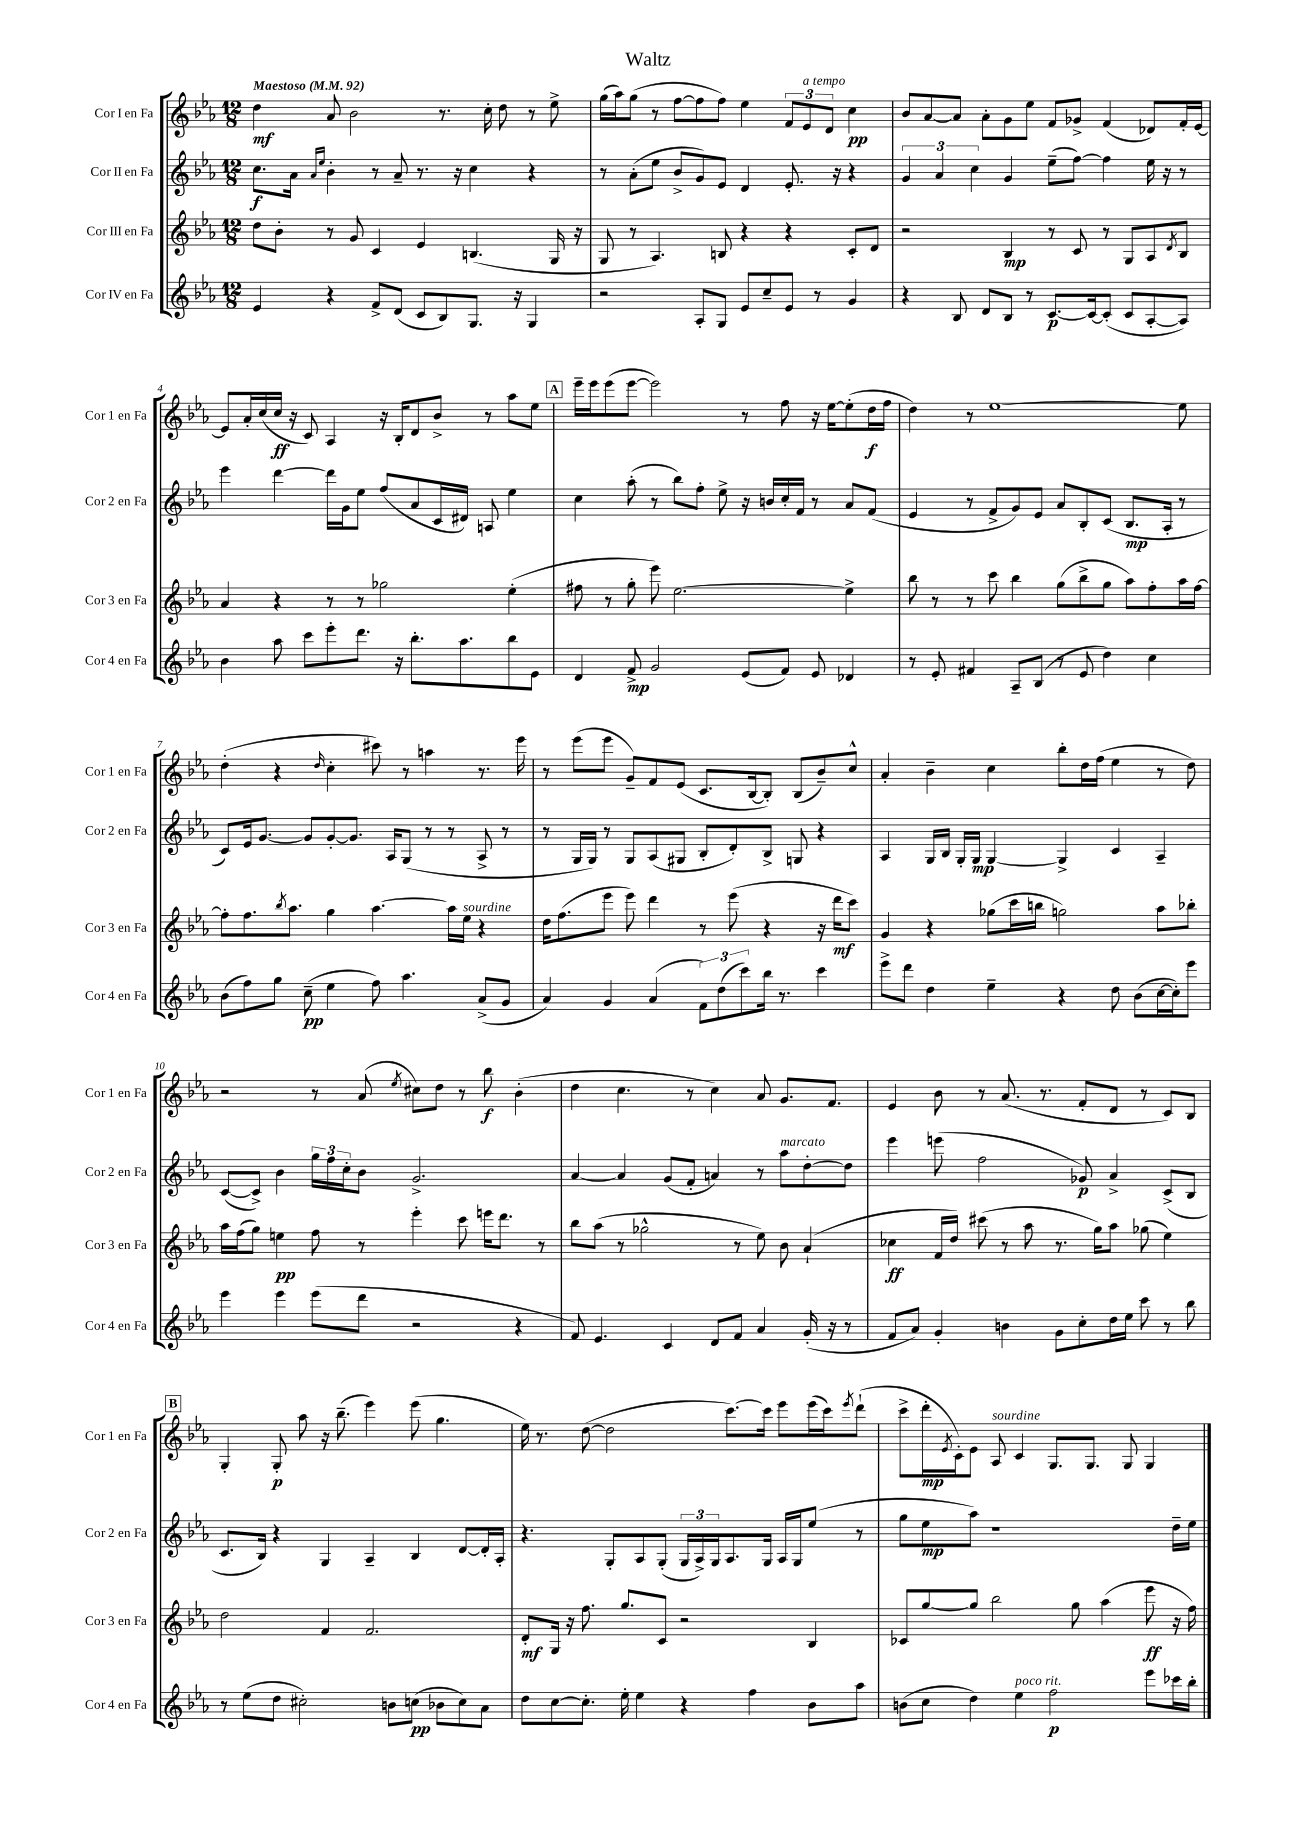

**kern	**kern	**kern	**kern
*staff4	*staff3	*staff2	*staff1
*clefG2	*clefG2	*clefG2	*clefG2
*k[b-e-a-]	*k[b-e-a-]	*k[b-e-a-]	*k[b-e-a-]
*M12/8	*M12/8	*M12/8	*M12/8
*MM92	*MM92	*MM92	*MM92
4e-	8dd	8.cc	4dd
.	8b-'	.	.
.	.	16a-	.
.	.	16qqa-	.
.	.	16qqee-	.
4r	8r	4b-'	8a-
.	8g	.	2b-
8f^	4c	8r	.
(8d	.	8a-~	.
8c	4e-	8.r	.
8B-)	.	.	8.r
.	.	16r	.
8.G	(4.B	4cc	.
.	.	.	16cc'
.	.	.	8dd
16r	.	.	.
4G	.	4r	8r
.	16G	.	8ee-^
.	16r	.	.
=	=	=	=
2r	8G	8r	(16gg
.	.	.	16aa-)
.	8r	(8a-'	(8gg
.	4.A-)	8ee-	8r
.	.	8b-^	[8ff
8A-'	.	8g)	8ff]
8G	8B	8e-	8ff)
8e-	4r	4d	4ee-
8cc~	.	.	.
8e-	4r	8.e-'	12f
.	.	.	12e-
8r	.	.	.
.	.	.	12d
.	.	16r	.
4g	8c'	4r	4cc
.	8d	.	.
=	=	=	=
4r	2r	6g	8b-
.	.	.	[8a-
.	.	6a-	.
8B-	.	.	8a-]
.	.	6cc	.
8d	.	.	8a-'
8B-	4B-	4g	8g
8r	.	.	8ee-
[8.c	8r	(8ee-~	8f
.	8c	[8ff)	8g-^
16c_	.	.	.
(8c']	8r	4ff]	(4f
8c	8G	.	.
[8A-'	8A-	16ee-	8d-)
.	.	16r	.
.	8qd	.	.
8A-])	8B-	8r	16f'
.	.	.	[16e-
=	=	=	=
4b-	4a-	4eee-	8e-]
.	.	.	16a-'
.	.	.	(16cc
8aa-	4r	[4ddd	16cc
.	.	.	16r
8ccc	.	.	8c)
8eee-'	8r	16ddd]	4A-
.	.	16g	.
8.ddd	8r	8ee-	.
.	2gg-	(8ff	16r
16r	.	.	16B-'
8.bb-'	.	8a-	8d
.	.	16c	8b-^
8.aa-	.	16d#)	.
.	.	8A	8r
8bb-	(4ee-'	4ee-	8aa-
8e-	.	.	8ee-
=	=	=	=
4d	8ff#	4cc	16eee-~
.	.	.	16eee-
.	8r	.	(8eee-
8f^	8gg'	(8aa-'	[8eee-
2g	8eee-)	8r	2eee-])
.	[2.ee-	8bb-)	.
.	.	8ff'	.
.	.	8ee-^	.
(8e-	.	16r	8r
.	.	16b	.
8f)	.	16cc'	8ff
.	.	16f	.
8e-	.	8r	16r
.	.	.	[16ee-
4d-	4ee-^]	8a-	(8ee-']
.	.	(8f	16dd
.	.	.	16ff
=	=	=	=
8r	8bb-	4e-	4dd)
8e-'	8r	.	.
4f#	8r	8r	8r
.	8ccc	8f^	[1ee-
8A-~	4bb-	8g)	.
(8B-	.	8e-	.
8r	(8gg	8a-	.
8e-	8bb-^	8B-'	.
4dd)	8gg	(8c	.
.	8aa-)	8.B-	.
4cc	8ff'	.	.
.	.	16A-'	.
.	16aa-	8r	8ee-]
.	[16ff	.	.
=	=	=	=
(8b-	8ff']	8c)	(4dd'
8ff)	8.ff	16e-	.
.	.	[8.g	.
8gg	.	.	4r
.	8qbb-	.	.
.	8.aa-	.	.
(8cc~	.	8g]	.
.	.	.	16qqdd
4ee-	4gg	[8g'	4cc'
.	.	8.g]	.
8ff)	[4.aa-	.	8ccc#)
.	.	16A-	.
4.aa-	.	(8G	8r
.	.	8r	4aa
.	16aa-]	8r	.
.	16ee-	.	.
(8a-^	4r	8A-^	8.r
8g	.	8r	.
.	.	.	16eee-
=	=	=	=
4a-)	16dd	8r	8r
.	(8.ff	.	.
.	.	16G	(8eee-
.	.	16G)	.
4g	8eee-	8r	8eee-
.	8eee-)	8G	8g~)
(4a-	4ddd	(8A-	8f
.	.	8G#	(8e-
12f)	8r	8B-'	8.c
(12dd	.	.	.
.	(8eee-	8d')	.
12ccc)	.	.	.
.	.	.	[16B-
16bb-	4r	8B-^	8B-'])
8.r	.	.	.
.	.	8G	(8B-
4ccc	16r	4r	8b-~)
.	16ddd	.	.
.	8ccc)	.	8cc^^
=	=	=	=
8eee-^	4g	4A-	4a-'
8ddd	.	.	.
4dd	4r	16G	4b-~
.	.	16B-	.
.	.	16G'	.
.	.	16G	.
4ee-~	(8gg-	[4G	4cc
.	16ccc	.	.
.	16bb	.	.
4r	2gg)	4G^]	8bb-'
.	.	.	16dd
.	.	.	(16ff
8dd	.	4c	4ee-
(8b-	.	.	.
[16cc	8aa-	4A-~	8r
16cc'])	.	.	.
8eee-	8bb-'	.	8dd)
=	=	=	=
4eee-	16aa-	([8c	2r
.	(16ff	.	.
.	8gg)	8c^])	.
4eee-	4ee	4b-	.
(8eee-	8ff	24gg	8r
.	.	24ff	.
.	.	24cc'	.
8ddd	8r	8b-	(8a-
.	.	.	8qee-
2r	4eee-'	2.g^	8cc#)
.	.	.	8dd
.	8ccc	.	8r
.	16eee	.	8bb-
.	8.ddd	.	.
4r	.	.	(4b-'
.	8r	.	.
=	=	=	=
8f)	8bb-	[4a-	4dd
4.e-	(8aa-	.	.
.	8r	4a-]	4.cc
.	2gg-^^	.	.
4c	.	(8g	.
.	.	8f'	8r
8d	.	4a)	4cc)
8f	8r	.	.
4a-	8ee-)	8r	8a-
.	8b-	8aa-	8.g
(16g'	(4a-`	[8dd'	.
16r	.	.	8.f
8r	.	8dd]	.
=	=	=	=
8f	4cc-	4eee-	4e-
8a-)	.	.	.
4g'	16f	(8eee	8b-
.	16dd)	.	.
.	(8ccc#	2ff	8r
4b	8r	.	(8.a-
.	8aa-	.	.
.	.	.	8.r
8g	8.r	.	.
8cc'	.	8g-)	8f'
.	16gg)	.	.
16dd	8aa-	4a-^	8d
16ee-	.	.	.
8ccc	(8gg-	.	8r
8r	4ee-)	(8c^	8c)
8bb-	.	8B-	8B-
=	=	=	=
8r	2dd	8.c	4G'
(8ee-	.	.	.
.	.	16B-)	.
8dd	.	4r	8G'
2cc#')	.	.	8aa-
.	4f	4G	16r
.	.	.	(8.bb-~
.	2.f	4A-~	4eee-)
8b	.	.	.
(8cc	.	4B-	(8eee-
8b-	.	.	4.gg
8cc)	.	[8d	.
8a-	.	16d']	.
.	.	16A-'	.
=	=	=	=
8dd	8d'	4.r	16ee-)
.	.	.	8.r
[8cc	16G	.	.
.	16r	.	.
8.cc']	8.ff	.	([8dd
.	.	8G'	2dd]
16ee-'	8.gg	.	.
4ee-	.	8A-	.
.	8c	(8G'	.
4r	2r	24G	.
.	.	24A-^)	.
.	.	24G	.
.	.	8.A-	[8.ccc)
4ff	.	.	.
.	.	16G	16ccc]
.	.	16A-	8eee-
.	.	16G	.
8b-	4B-	(8ee-	(16eee-
.	.	.	16ccc)
.	.	.	8qeee-
8aa-	.	8r	(8ddd`
=	=	=	=
(8b	8c-	8gg	8ccc^
8cc	[8gg	8ee-	16ddd'
.	.	.	8qe-
.	.	.	16c')
4dd)	8gg]	8aa-)	8e-
.	2bb-	1r	8A-
4ee-	.	.	4c
2ff	.	.	8.G
.	8gg	.	.
.	.	.	8.G
.	(4aa-	.	.
.	.	.	8G
8eee-	8eee-	.	4G
16ccc-	16r	16dd~	.
16bb-'	16ff)	16ee-	.
==	==	==	==
*-	*-	*-	*-
